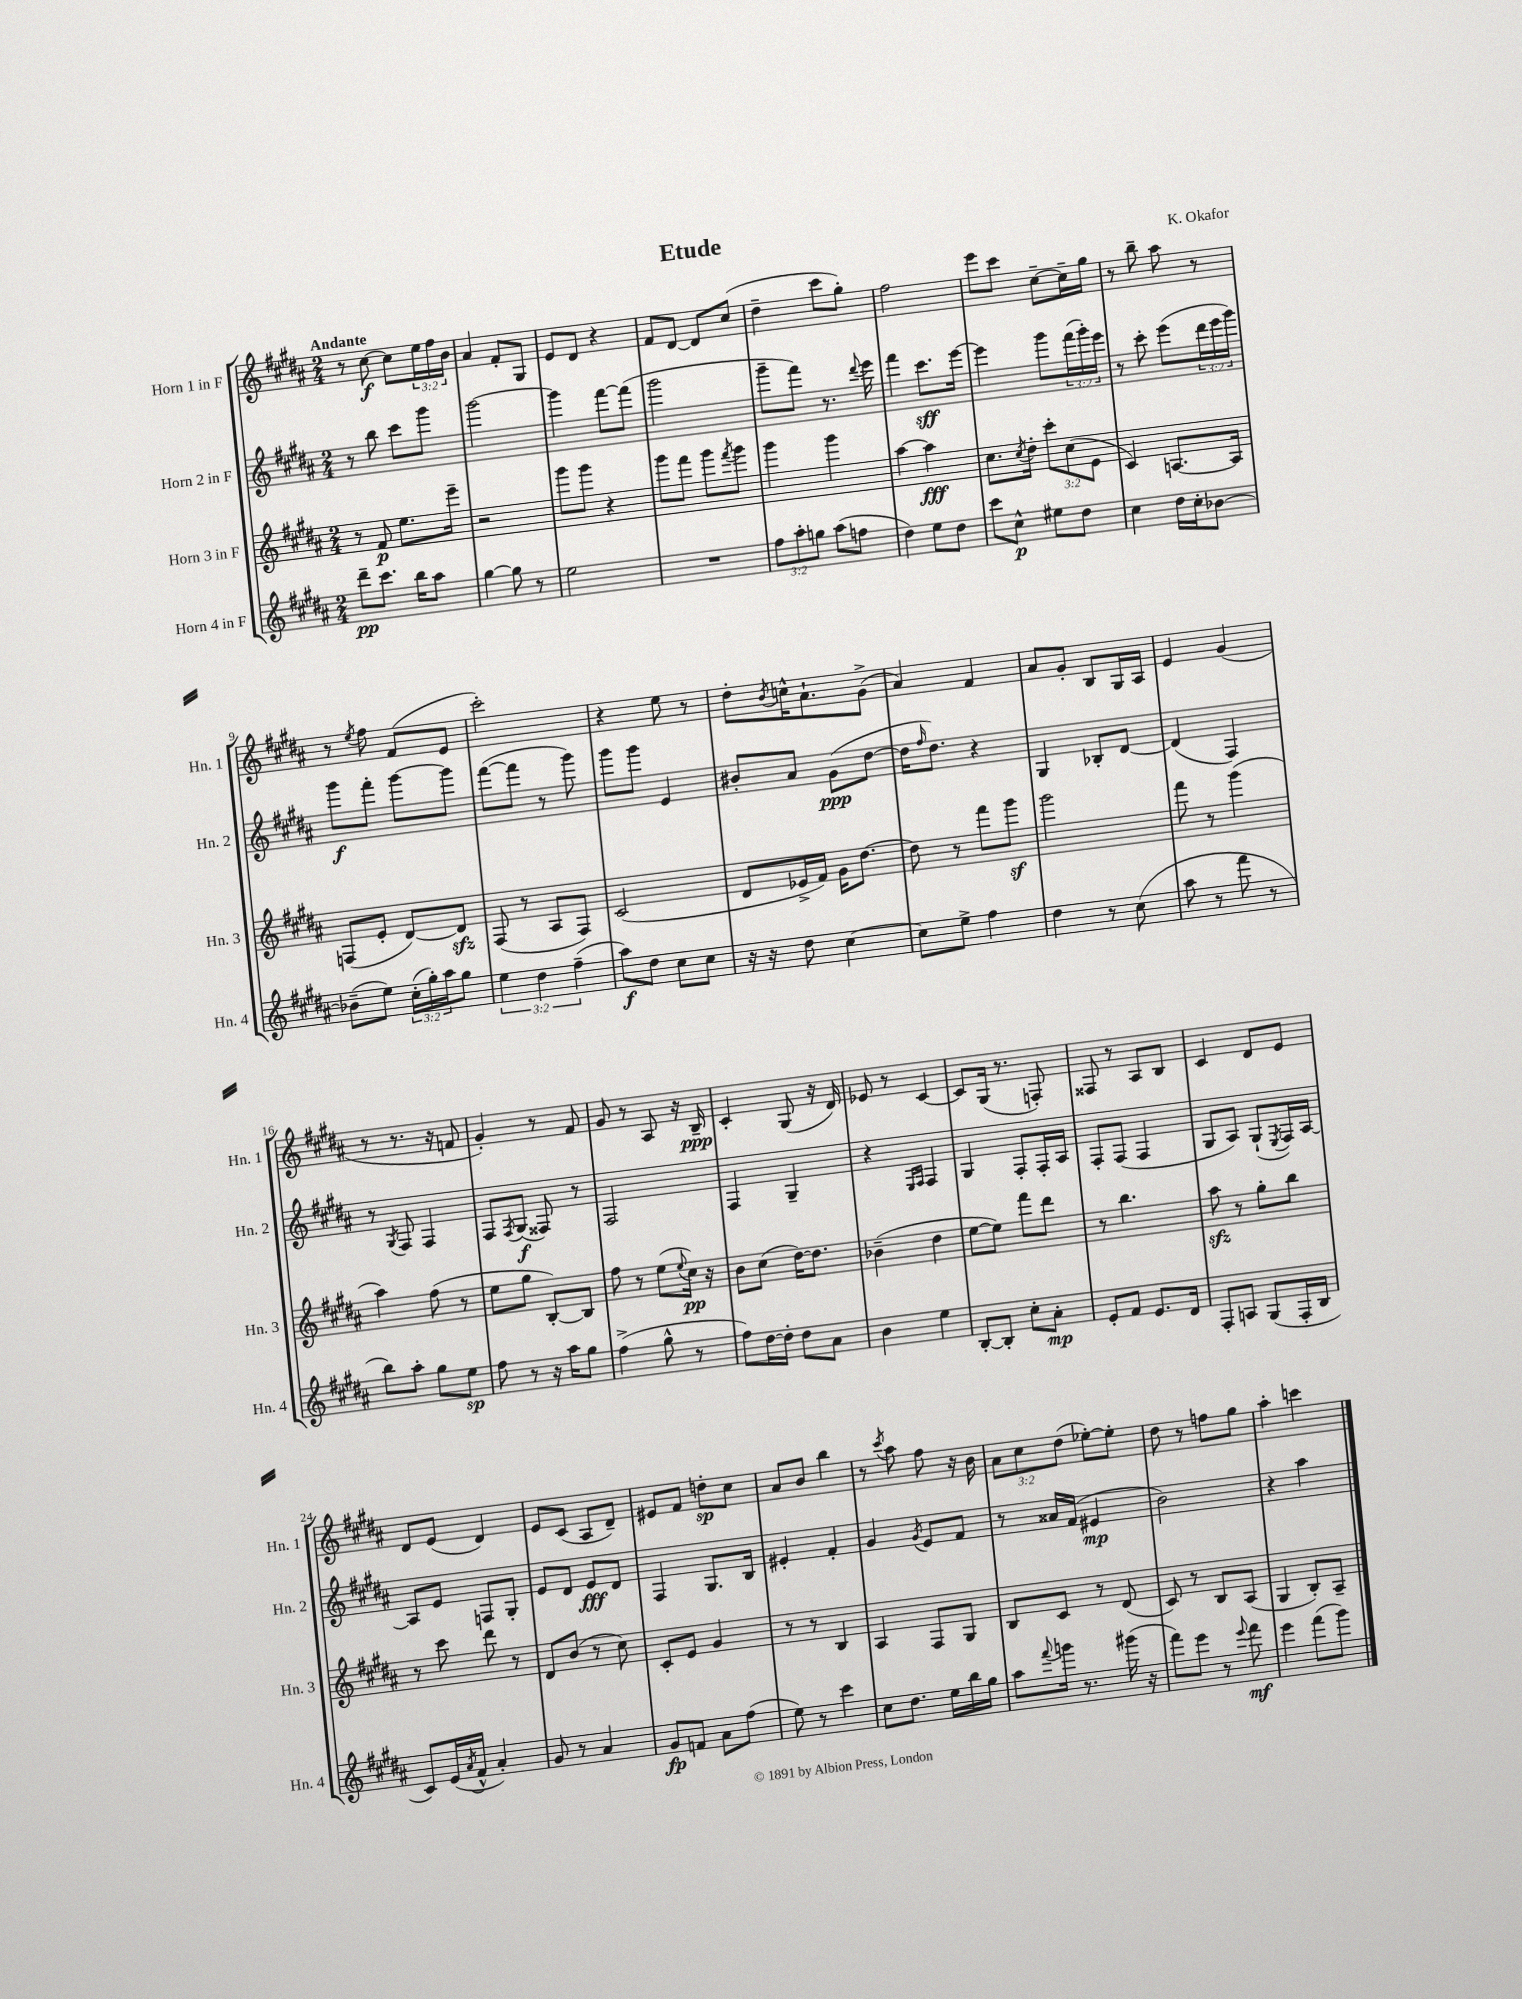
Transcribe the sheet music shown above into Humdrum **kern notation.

**kern	**kern	**kern	**kern
*staff4	*staff3	*staff2	*staff1
*clefG2	*clefG2	*clefG2	*clefG2
*k[f#c#g#d#a#]	*k[f#c#g#d#a#]	*k[f#c#g#d#a#]	*k[f#c#g#d#a#]
*M2/4	*M2/4	*M2/4	*M2/4
8ddd#~\L	8r	8r	8r
8.ccc#\J	8f#/	8bb\	[8cc#\
.	8.ee\L	8ccc#\L	8cc#\]L
16bb\LK	.	.	.
8aa#\J	.	8ggg#\J	24ee\L
.	.	.	24ff#\
.	16eee~\Jk	.	.
.	.	.	24b\JJ
=	=	=	=
[4gg#\	2r	[2ggg#\	4a#/
8gg#\]	.	.	8f#'/L
8r	.	.	8G#/J
=	=	=	=
2ee\	8ggg#\L	4ggg#\]	8e/L
.	8ggg#\J	.	8d#/J
.	4r	[8fff#\L	4r
.	.	(8fff#\]J	.
=	=	=	=
2r	8ggg#\L	2ggg#\	8f#/L
.	8fff#\J	.	[8d#/J
.	8ggg#\L	.	8d#/]L
.	8qfff#/	.	.
.	8ggg#\J	.	(8cc#/J
=	=	=	=
12ff#\L	4ggg#\	8ggg#~\L	4dd#~\
12aa#'\	.	.	.
.	.	8fff#\J)	.
12gg\J	.	.	.
(8aa#\L	4ggg#\	8.r	8ccc#\L
8ff\J	.	.	8gg#'\J)
.	.	8qqddd#/	.
.	.	16eee\	.
=	=	=	=
4dd#\)	[4aa#\	4fff#\	2ff#\
8ee\L	4aa#\]	8.ccc#\L	.
8dd#\J	.	.	.
.	.	[16eee\Jk	.
=	=	=	=
8ccc#\L	8.cc#\L	4eee\]	8eee\L
8cc#^^\J	.	.	8ccc#\J
.	8qcc#/	.	.
.	16dd#'\Jk	.	.
8ee#\L	12ccc#'\L	8ggg#\L	[8cc#~\L
.	(12cc#\	.	.
8dd#\J	.	(24fff#\L	16cc#~\]L
.	12e\J	24ggg#'\)	.
.	.	.	16gg#\JJ
.	.	24eee\JJ	.
=	=	=	=
4cc#\	4c#/)	8r	8r
.	.	8ccc#'\	8bb~\
16dd#\LL	[8.A/L	(8eee\L	8aa#\
16cc#'\J	.	.	.
[8b-\J	.	24ddd#\L	8r
.	.	24eee\	.
.	16A/]Jk	.	.
.	.	24ggg#\JJ)	.
=	=	=	=
(8b-~\]L	(8F/L	8ggg#\L	8r
.	.	.	8qee/
8ee\J)	8e'/J	8fff#'\J	8ff#\
(24cc#'\LL	[8d#/L)	[8ggg#\L	(8f#/L
24gg#'\)	.	.	.
24aa#\J	.	.	.
8gg#\J	8d#/]J	8ggg#\]J	8e/J
=	=	=	=
6ee\	(8F#/	([8fff#\L	2ccc#'\)
.	8r	8fff#\]J	.
6dd#\	.	.	.
.	8A#/L	8r	.
(6ff#~\	.	.	.
.	8F#/J)	8ggg#\)	.
=	=	=	=
8aa#\L)	(2c#/	8ggg#\L	4r
8dd#\J	.	8ggg#\J	.
8cc#\L	.	4e/	8ee\
8cc#\J	.	.	8r
=	=	=	=
16r	8d#/L	8b#'/L	8dd#'\L
16r	.	.	.
.	.	.	8qb/
8dd#\	16e-^/L	8a#/J	16cc^^\K
.	16f#/JJ)	.	8.a#`\
[4cc#\	16g#\LK	(8g#\L	.
.	[8.dd#\J	.	.
.	.	[8dd#\J	(8g#^\J
=	=	=	=
8cc#\]L	8dd#\]	16dd#\]LK	4a#/)
.	.	16qqff#/	.
.	.	8.dd#\J)	.
8ee^\J	8r	.	.
4ff#\	8fff#\L	4r	4f#/
.	8ggg#\J	.	.
=	=	=	=
4dd#\	2ggg#\	4G#/	8a#/L
.	.	.	8g#'/J
8r	.	8B-'/L	8B/L
(8cc#\	.	[8d#/J	16G#/L
.	.	.	16A#/JJ
=	=	=	=
8aa#\	8fff#\	(4d#/]	4e/
8r	8r	.	.
8fff#\	(4ggg#\	4F#/)	(4g#/
8r	.	.	.
=	=	=	=
8bb\L)	4aa#\)	8r	8r
.	.	8qG#/	.
8aa#'\J	.	8F#/	8.r
8gg#\L	(8ff#\	4F#/	.
.	.	.	16r
8ee\J	8r	.	8f/
=	=	=	=
8ff#\	8ee\L	8F#/L	4g#'/)
.	.	8qF#/	.
8r	8gg#\J	(8G#/J	.
16r	[8B'/L)	8F##/)	8r
16aa#\LK	.	.	.
8gg#\J	8B/]J	8r	8f#/
=	=	=	=
(4ff#^\	8ff#\	2F#/	8g#/
.	8r	.	8r
8gg#^^\	(8ee\L	.	8A#/
.	8qqee/	.	.
8r	16cc#\Jk)	.	16r
.	16r	.	16B~/
=	=	=	=
8ff#\L)	8b\L	4F#/	4c#'/
[16dd#\L	(8cc#\J	.	.
16dd#'\]JJ	.	.	.
8dd#\L	[16dd#\LK)	4G#~/	(8G#/
.	8.dd#\]J	.	.
8a#\J	.	.	16r
.	.	.	16d#/)
=	=	=	=
4b\	(4b-~\	4r	8e-/
.	.	.	8r
.	.	16qqE/LL	.
.	.	16qqF#/JJ	.
4ee\	4dd#\	4F#/	[4c#/
=	=	=	=
[8B'/L	[8ee\L	4G#/	8c#/]L
8B'/]J	8ee\]J)	.	(16G#/Jk
.	.	.	8.r
8cc#'\L	8fff#\L	8F#'/L	.
8a#'\J	8ddd#\J	16F#'/L	8F'/)
.	.	16A#/JJ	.
=	=	=	=
8e'/L	8r	8F#'/L	8F##/
8f#/J	4.bb\	(8F#/J	8r
8.e/L	.	4F#/	8A#/L
.	.	.	8B/J
16d#/Jk	.	.	.
=	=	=	=
8F#'/L	8aa#\	8G#/L	4c#/
8A/J	8r	8A#/J)	.
(8G#/L	8gg#'\L	(8G#`/L	8d#/L
.	.	8qE/	.
16F#'/L	8bb\J	16F#/L)	8e/J
16B/JJ	.	[16A#/JJ	.
=	=	=	=
8c#/L)	8r	8A#/]L	8d#/L
(16e/L	8ccc#\	8e/J	(8e/J
8qa#/	.	.	.
16f#^^/JJ	.	.	.
4a#'/)	8ddd#\	8F/L	4d#/)
.	8r	8G#'/J	.
=	=	=	=
8g#/	8d#/L	8e/L	8e/L
8r	(8b/J	8d#/J	(8c#/J
4a#/	8r	8e/L	8A#/L
.	8cc#\)	8d#/J	8d#~/J)
=	=	=	=
8g#/L	8c#'/L	4F#/	8e#/L
8f/J	8e/J	.	8f#/J
8a#\L	4g#/	8.G#/L	8dd'\L
(8ff#\J	.	.	8cc#\J
.	.	16B/Jk	.
=	=	=	=
8ee\)	8r	4e#'/	8a#/L
8r	8r	.	8b/J
4ccc#\	4B/	4f#'/	4bb\
=	=	=	=
8cc#\L	4A#/	4g#/	8r
.	.	.	8qccc#/
8.dd#\J	.	.	8aa#\
.	.	8qg#/	.
.	8F#/L	8e/L	8ff#\
16ee\LL	.	.	.
16bb\	8G#/J	8f#/J	16r
16gg#\JJ	.	.	16b\
=	=	=	=
8aa#\L	8B/L	8r	12a#\L
.	.	.	12cc#\
8qqfff#/	.	.	.
16ggg\Jk	8c#/J	16a##/LL	.
.	.	.	(12dd#\J
8.r	.	(16f#/JJ	.
.	8r	4e#/	[8ee-'\L)
(16ggg#\	(8d#/	.	8ee-'\]J
16r	.	.	.
=	=	=	=
8fff#\L)	8c#/)	2b\)	8dd#\
8eee\J	8r	.	8r
8r	8B/L	.	8ff\L
8qqeee/	.	.	.
8fff#\	(8A#/J	.	8gg#\J
=	=	=	=
4eee\	4G#/	4r	4aa#'\
(8fff#\L	8B'/L)	4aa#\	4ccc\
8ggg#\J)	8A#~/J	.	.
==	==	==	==
*-	*-	*-	*-
